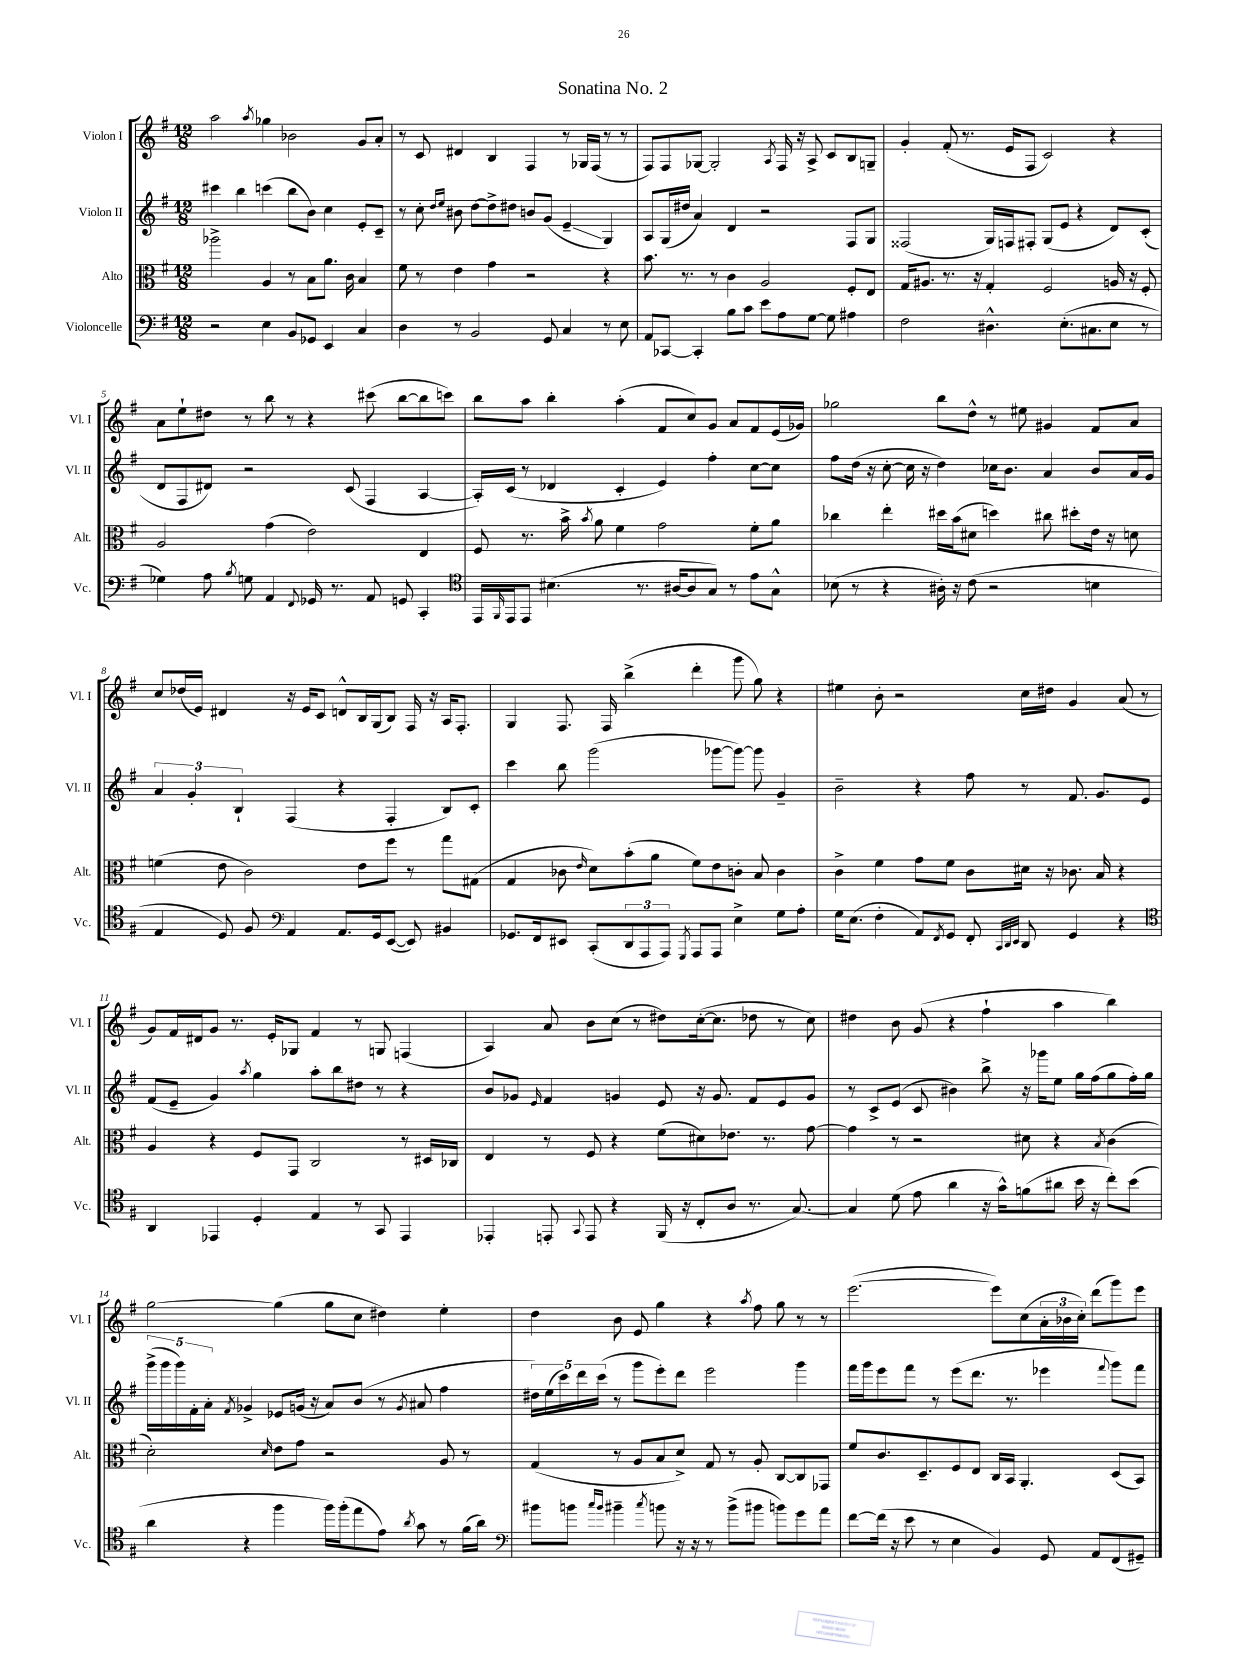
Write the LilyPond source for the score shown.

\header { title = "Sonatina No. 2" }
<<
\new StaffGroup <<
\new Staff = "s0" \with { instrumentName = "Violon I" shortInstrumentName = "Vl. I" } {
    \clef treble \key g \major \numericTimeSignature \time 12/8
    a''2 \acciaccatura { a''8 } ges''4 bes'2 g'8 a'8-. |
    r8 c'8 dis'4 b4 fis4 r8 ges16 fis16( r8 r8 |
    fis8) fis8 ges8~ ges2-. \acciaccatura { a8 } fis16 r16 a8-> c'8 b8 g8-- |
    g'4-. fis'8-.( r8. e'16 fis8 c'2) r4 |
    a'8 e''8-! dis''8 r8 b''8 r8 r4 cis'''8( b''8~ b''8 c'''8) |
    b''8 a''8 b''4-. a''4-.( fis'8 c''8) g'8 a'8 fis'8 e'16( ges'16) |
    ges''2 b''8 d''8-^ r8 eis''8 gis'4 fis'8 a'8 |
    c''8 des''16( e'16) dis'4 r16 e'16 c'8 d'8-^ b16 g16( b8) fis16 r16 a16 fis8.-. |
    g4 fis8. fis16 b''4->( d'''4-. g'''8 g''8) r4 |
    eis''4 b'8-. r2 c''16 dis''16 g'4 a'8( r8 |
    g'8) fis'16 dis'16 g'8 r8. e'16-. ges8 fis'4 r8 g8 f4( |
    a4) a'8 b'8 c''8( r8 dis''8) c''16~-.( c''8. des''8 r8 c''8) |
    dis''4 b'8 g'8( r4 fis''4-! a''4 b''4) |
    g''2~ g''4( g''8 c''8 dis''4) e''4-. |
    d''4 b'8 e'8 g''4 r4 \acciaccatura { a''8 } fis''8 g''8 r8 r8 |
    e'''2.~( e'''8) c''8( \tuplet 3/2 { a'16-. bes'16 c''16-.) } d'''8( g'''8) e'''8 \bar "|." |
}
\new Staff = "s1" \with { instrumentName = "Violon II" shortInstrumentName = "Vl. II" } {
    \clef treble \key g \major \numericTimeSignature \time 12/8
    cis'''4 b''4 c'''4( b''8 b'8) c''4 e'8-. c'8-- |
    r8 c''8-. \grace { d''16 e''16 } bis'8 d''8~ d''8-> dis''8 b'8 g'8( e'4--\glissando g4) |
    a8 g16( dis''16 a'4) d'4 r2 fis8 g8 |
    fisis2( g16) f16 fis8-. g8( e'8 r4 d'8) c'8-.( |
    d'8 fis8 dis'8) r2 c'8( fis4 a4~ |
    a16-.) c'16( r8 des'4 c'4-. e'4) fis''4-. c''8~ c''8 |
    fis''8 d''16( r16 c''8~-. c''16 r16 d''4) ces''16 b'8. a'4 b'8 a'16 g'16 |
    \tuplet 3/2 { a'4 g'4-. b4-! } fis4( r4 fis4-. b8) c'8-. |
    c'''4 b''8 g'''2( ges'''8~ ges'''8~) ges'''8 g'4-- |
    b'2-- r4 fis''8 r8 fis'8. g'8. e'8 |
    fis'8( e'8-- g'4) \acciaccatura { a''8 } g''4 a''8-. b''8 dis''8 r8 r4 |
    b'8 ges'8 \grace { e'16 } fis'4 g'4 e'8 r16 g'8. fis'8 e'8 g'8 |
    r8 c'8-> e'8( c'8 bis'4) b''8-> r16 ges'''16 e''8 g''16 fis''16( g''8 fis''16-.) g''16 |
    \tuplet 5/4 { g'''16->( g'''16 g'''16) fis'16-. a'16-. } \acciaccatura { fis'8 } ges'4-> ees'8 g'16( r16 a'8) b'8( r8 \acciaccatura { g'8 } ais'8 fis''4 |
    \tuplet 5/4 { dis''16) e''16( c'''16) d'''16 c'''16( } r8 g'''8 e'''8-.) d'''8 e'''2 g'''4 |
    fis'''16 g'''16 e'''8 fis'''8 r8 e'''8( d'''8. r8. ees'''4 \appoggiatura { fis'''8 } g'''8) fis'''8 \bar "|." |
}
\new Staff = "s2" \with { instrumentName = "Alto" shortInstrumentName = "Alt." } {
    \clef alto \key g \major \numericTimeSignature \time 12/8
    aes''2-> a4 r8 b8 a'8. c'16 b4 |
    fis'8 r8 e'4 g'4 r2 r4 |
    b'8. r8. r8 c'4 a2 fis8-. e8 |
    g16 ais8. r8. r16 g4-. fis2 a16 r16 fis8-. |
    a2 g'4( e'2) e4 |
    fis8 r8. b'16-> \acciaccatura { b'8 } a'8 fis'4 g'2 fis'8-. a'8 |
    ces''4 e''4-. dis''16 b'16( dis'8 d''4) cis''8 dis''8-. e'16 r16 d'8 |
    f'4( e'8 c'2) e'8 fis''8 r8 g''8 gis8( |
    g4 ces'8 \grace { e'16 } d'8) b'8-.( a'8 fis'8) e'8 c'8-. b8 c'4 |
    c'4-> fis'4 g'8 fis'8 c'8 dis'16 r16 ces'8. b16 r4 |
    a4 r4 fis8 g,8 c2 r8 dis16 ces16 |
    e4 r8 fis8 r4 fis'8( dis'8) ees'8. r8. g'8~ |
    g'4 r8 r2 dis'8 r4 \acciaccatura { b8 } c'4( |
    d'2-.) \grace { d'16 } e'8 g'8 r2 a8 r8 |
    g4( r8 a8 b8 d'8->) g8 r8 a8-. c8~ c8 ges,8 |
    fis'8 c'8. d8.-- fis8 e8 c16 b,16 a,4.-. d8( b,8) \bar "|." |
}
\new Staff = "s3" \with { instrumentName = "Violoncelle" shortInstrumentName = "Vc." } {
    \clef bass \key g \major \numericTimeSignature \time 12/8
    r2 e4 b,8 ges,8 e,4 c4 |
    d4 r8 b,2 g,8 c4 r8 e8 |
    a,8 ces,8~ ces,4-. b8 c'8 e'8 a8 g8~ g8 ais4 |
    fis2 dis4.-^ e8.-.( cis8. e8 r8 |
    ges4) a8 \acciaccatura { b8 } g8 a,4 \appoggiatura { fis,8 } ges,16 r8. a,8 g,8 c,4-. |
    \clef tenor e,16 \grace { fis,16 } e,16 e,8 bis4.( r8. ais16~ ais8 g8) r8 e'8 g8-^ |
    bes8( r8 r4 ais16-.) r16 c'8( r2 b4 |
    e4 d8) fis8 \clef bass a,4 a,8. g,16 e,8~( e,8) bis,4 |
    ges,8. fis,16 eis,8 c,8-.( \tuplet 3/2 { d,8 a,,8 a,,8) } \acciaccatura { g,,8 } a,,8 a,,8 e4-> g8 a8-. |
    g16 e8.( fis4-. a,8) \acciaccatura { fis,8 } g,8 fis,8-. \grace { c,32 d,32 e,32 } d,8 g,4 r4 |
    \clef tenor a,4 ees,4 d4-. e4 r8 g,8 ees,4 |
    ees,4-. e,8-. \appoggiatura { g,8 } e,8 r4 fis,16( r16 c8-. a8 r8. g8.~) |
    g4 d'8( e'8 a'4 r16 g'16-^) f'8( ais'8 b'16 r16 c''8-.) b'8( |
    a'4 r4 fis''4 fis''16) fis''16-.( e''8 e'8) \acciaccatura { a'8 } g'8 r8 fis'16( a'16) |
    \clef bass bis'8 b'8 \grace { c''16 b'16 } bis'4-- \acciaccatura { c''8 } b'8 r16 r16 r8 b'8->( bis'8 b'8) g'8 a'8 |
    fis'8~ fis'16( r16 e'8 r8 e4 b,4) g,8 a,8 fis,8( gis,8--) \bar "|." |
}
>>
>>
